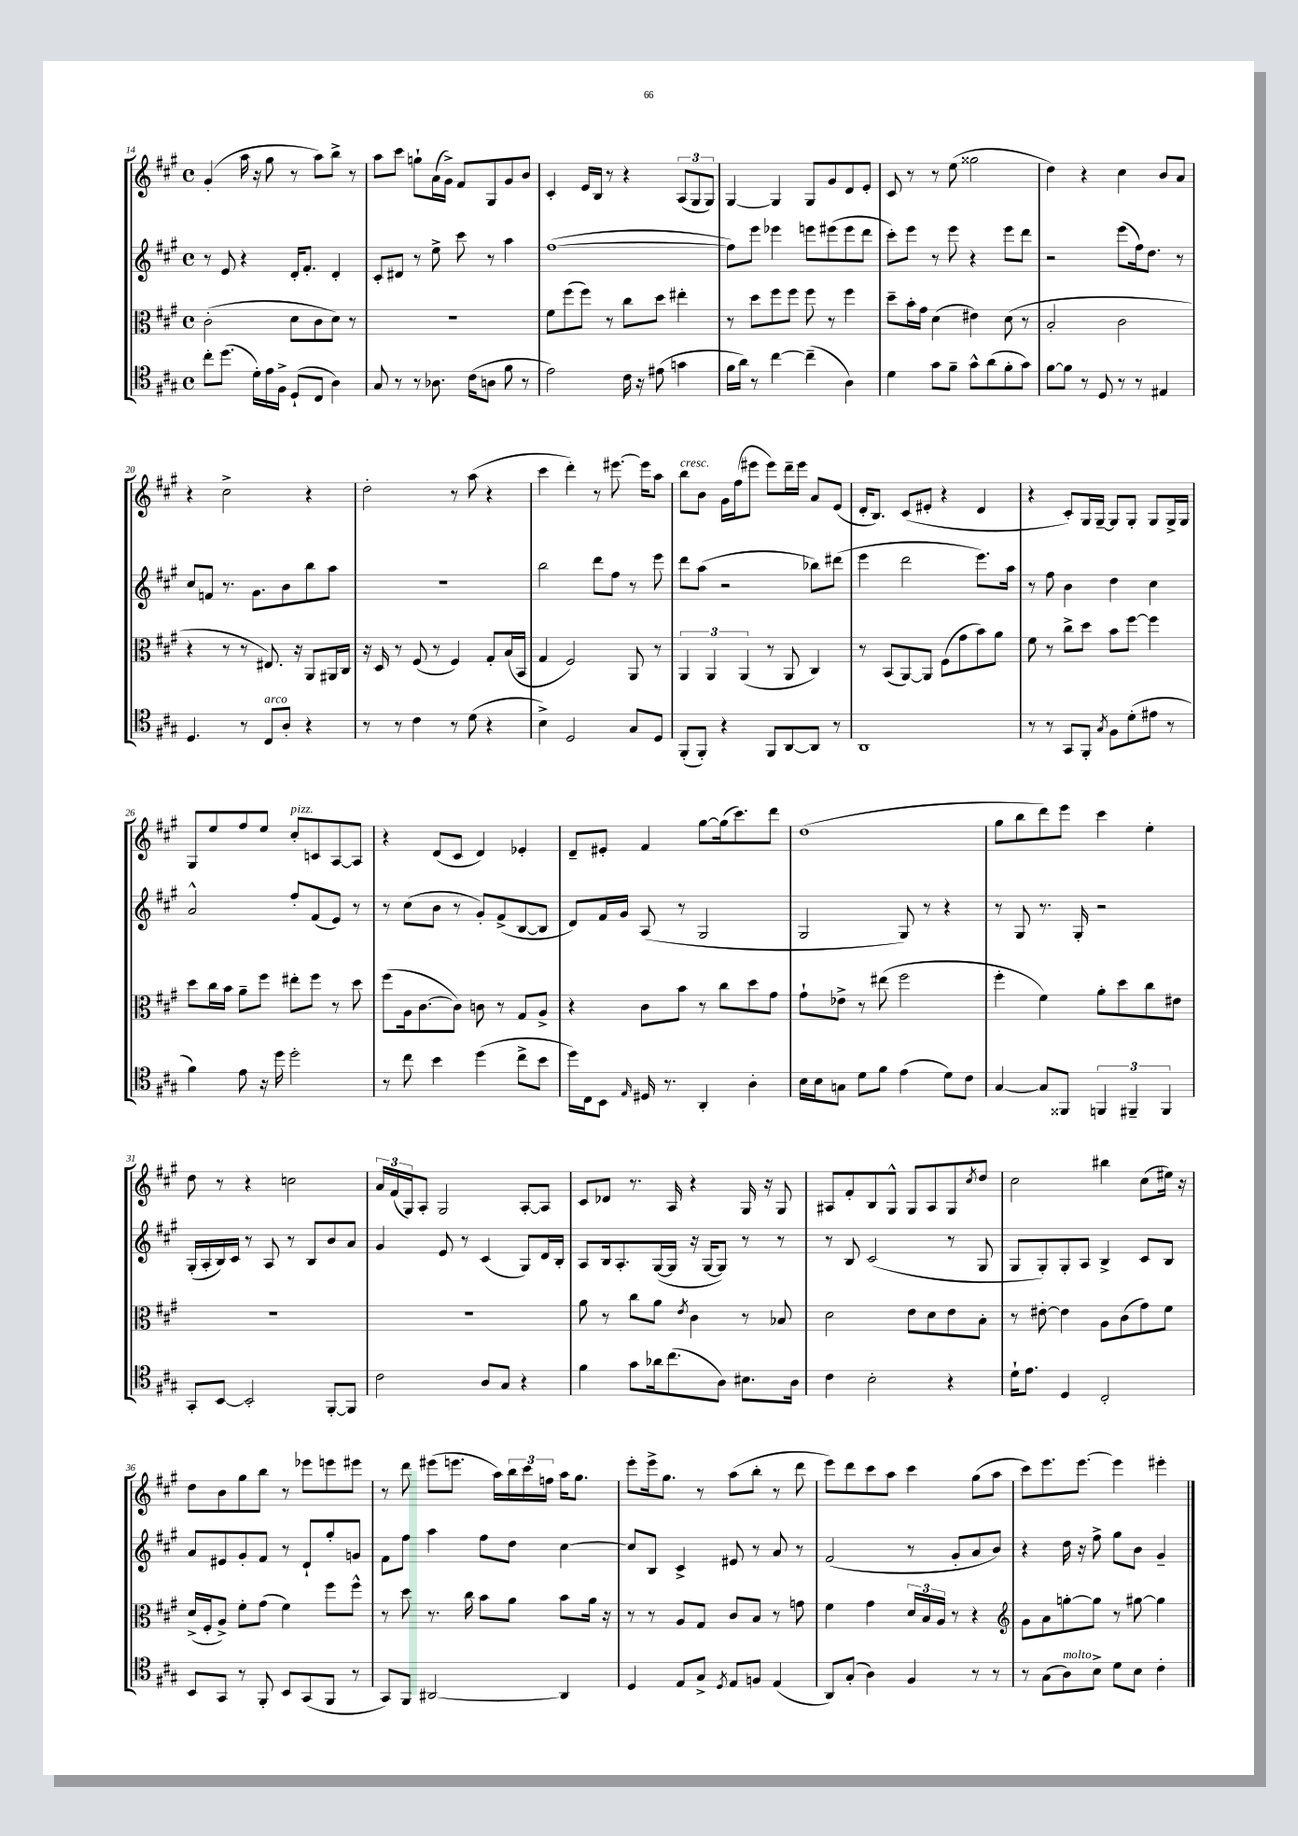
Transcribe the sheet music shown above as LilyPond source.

<<
\new StaffGroup <<
\new Staff = "s0" {
    \clef treble \key a \major \defaultTimeSignature \time 4/4
    gis'4-.( a''16 r16 gis''8 r8 a''8) b''8-> r8 |
    a''8 cis'''8 g''8-! a'16( gis'16->) fis'8 gis8 gis'8 b'8 |
    cis'4-. e'16 b16 r8 r4 \tuplet 3/2 { a8( gis8 gis8) } |
    gis4~ gis4 gis8 gis'8 d'8 e'8-. |
    cis'8 r8 r8 e''8( gisis''2 |
    d''4) r4 cis''4 b'8 a'8 |
    r4 cis''2-> r4 |
    d''2-. r8 a''8( r4 |
    cis'''4 d'''4-.) r8 eis'''8.~ eis'''16 a''8 |
    b''8^\markup { \italic "cresc." } b'8 gis'16 fis''16( eis'''8 eis'''8) d'''16-- eis'''16 a'8 e'8( |
    d'16-. b8.) cis'8( eis'8-. r4 d'4 |
    r4 cis'8-.) gis16 gis16~-- gis8 gis8-. gis8 gis16-> gis16 |
    gis8 e''8 fis''8 e''8 cis''8-.^\markup { \italic "pizz." } c'8 a8~ a8 |
    r4 d'8( cis'8 d'4) ees'4-. |
    d'8-- eis'8-. fis'4 gis''8~ gis''16( cis'''8.) d'''8 |
    d''1( |
    gis''8 b''8 d'''8) e'''8 cis'''4 e''4-. |
    d''8 r8 r4 c''2 |
    \tuplet 3/2 { a'16 fis'16( gis16) } a8-. gis2 a8~-. a8 |
    cis'8 des'8 r8. a16 r4 gis16 r16 gis8 |
    ais8 fis'8-. b8 gis8-^ gis8 ais8 gis8 \acciaccatura { cis''8 } d''8 |
    cis''2 bis''4 cis''8( eis''16) r16 |
    d''8 b'8 gis''8 b''8 r8 ees'''8 e'''8 eis'''8 |
    r8 d'''8 eis'''8( e'''8. a''16) \tuplet 3/2 { b''16 cis'''16 f''16 } a''16 gis''8. |
    e'''8-. e'''16-> gis''8. r8 a''8( b''8-. r8 d'''8 |
    e'''8) d'''8 cis'''8 a''8 cis'''4 gis''8( a''8 |
    cis'''8) e'''8. e'''8.~ e'''4 eis'''4-. \bar "|." |
}
\new Staff = "s1" {
    \clef treble \key a \major \defaultTimeSignature \time 4/4
    r8 e'8 r4 d'16-. fis'8.-. d'4-. |
    cis'8-. dis'8 r8 e''8-> cis'''8 r8 a''4 |
    fis''1~( |
    fis''8) e'''8 ees'''4 e'''8 eis'''8( eis'''8 d'''8 |
    cis'''8-.) e'''8 r8 e'''8 r4 e'''8 d'''8 |
    r2 e'''8( fis''16) d''8. r8 |
    cis''8 f'8 r8. gis'8. b'8 b''8 a''8 |
    R1 |
    b''2 d'''8 fis''8 r8 e'''8 |
    d'''8 a''8( r2 bes''8) dis'''8( |
    e'''4 d'''2 e'''8.) a''16 |
    r8 fis''8 b'4 d''4 cis''4 |
    a'2-^ fis''8-. fis'8( e'8) r8 |
    r8 cis''8( b'8 r8 gis'8-.) fis'8->( b8~ b8 |
    d'8) fis'16 gis'16 a8( r8 gis2 |
    gis2 gis8) r8 r4 |
    r8 gis8 r8. gis16-. r2 |
    gis16-.( a16-. b16) cis'16 r8 a8 r8 b8 b'8 a'8 |
    gis'4 e'8 r8 cis'4( gis8) d'16 b16-. |
    a8 b16 a8.-. gis16~( gis16 r16 gis16~ gis8) r8 r8 |
    r8 b8 cis'2( r8 gis8 |
    gis8 gis8-.) gis8-. a8 b4-> cis'8 b8 |
    a'8 eis'8 gis'8-. fis'8 r8 d'8-! gis''8-. g'8 |
    fis'8 fis''8 a''4 fis''8 d''8 cis''4~ |
    cis''8 b8 cis'4-> eis'8 r8 a'8 r8 |
    fis'2( r8 gis'8-. a'8 b'8) |
    r4 d''16 r16 fis''8-> gis''8 b'8 gis'4-- \bar "|." |
}
\new Staff = "s2" {
    \clef alto \key a \major \defaultTimeSignature \time 4/4
    cis'2-.( d'8 cis'8 d'8) r8 |
    r1 |
    fis'8 fis''8( fis''8) r8 cis''8 d''8 eis''4-. |
    r8 d''8 fis''8 fis''8 fis''8 r8 fis''4 |
    d''8-- b'16-. gis'16 d'4( eis'4) d'8( r8 |
    b2-. cis'2 |
    r4 r8 r8 eis8.) r16 a,8 ais,16 cis16 |
    r16 d16 r8 fis8( r8 fis4) gis8-. b16( b,16 |
    gis4 fis2) a,8 r8 |
    \tuplet 3/2 { a,4 a,4 a,4( } r8 a,8 cis4) |
    r8 b,8( a,8~) a,8 fis8( gis'8 b'8) a'8 |
    fis'8 r8 cis''8-> d''8 b'8 fis''8~ fis''4 |
    d''8 cis''16 b'16 a'8-- fis''8 eis''8-. fis''8 r8 d''8 |
    fis''8( a16 cis'8.~ cis'8) c'8 r8 gis8 a8-> |
    r4 cis'8 b'8 r8 cis''8 d''8 gis'8 |
    gis'8-! ees'8-> r8 eis''8( fis''2 |
    fis''4-. fis'4) a'8-. d''8 cis''8 eis'8 |
    R1 |
    R1 |
    a'8 r8 cis''8 a'8 \acciaccatura { e'8 } cis'4 r8 bes8 |
    d'2 e'8 d'8 e'8 b8-. |
    r8 eis'8~-. eis'4 a8 cis'8( gis'8) fis'8 |
    d'16->( fis16-. a8->) fis'8-. gis'8( fis'4) fis''8 fis''8-^ |
    r8 d''8 r8. cis''16 b'8 a'8 b'8 a'16 r16 |
    r8 r8 a8 gis8 cis'8 b8 r8 g'8 |
    fis'4 gis'4 \tuplet 3/2 { d'16 b16 a16 } r8 r4 |
    \clef treble gis'8 a'8 g''8~-. g''8 r8 gis''8~ gis''4 \bar "|." |
}
\new Staff = "s3" {
    \clef tenor \key a \major \defaultTimeSignature \time 4/4
    cis''8-. d''8.( d'16-.) e'16 fis16-> d8-!( cis8 a4) |
    gis8 r8 r8 aes8. cis'16( a8 fis'8 r8 |
    e'2) cis'16 r16 eis'8( g'4 |
    fis'16 a'16) r8 cis''4~ cis''4--( a4) |
    d'4 gis'8 fis'8-- gis'8-^ a'8( fis'8-. gis'8) |
    fis'8~ fis'8 r8 d8 r8 r8 eis4 |
    d4. r8 cis8^\markup { \italic "arco" } a8-. r4 |
    r8 r8 cis'4 r8 d'8( r4 |
    b4->) d2 gis8 d8 |
    fis,8-.( fis,8-.) r4 fis,8 a,8~ a,8 r8 |
    a,1 |
    r8 r8 gis,8 fis,8-. \acciaccatura { gis8 } fis8 d'8-.( eis'8 r8 |
    fis'4) e'8 r16 d''16 d''2-. |
    r8 cis''8 b'4 d''4( cis''8-> b'8 |
    d''16) cis16 b,8 \grace { e16 } dis16 r8. a,4-. a4-. |
    b16 b16 g8 d'8 fis'8 e'4( d'8) cis'8 |
    gis4~ gis8 fisis,8 \tuplet 3/2 { f,4 fis,4-- fis,4 } |
    gis,8-. b,8~ b,2-. fis,8~-. fis,8 |
    cis'2 a8 gis8 r4 |
    fis'4 gis'8 aes'16 cis''8.( a8) bis8. a16 |
    cis'4 b2-. r4 |
    d'16-! e'8. d4 cis2-. |
    b,8 gis,8 r8 fis,8-. b,8 gis,8( fis,8 r8 |
    gis,8) fis,8 ais,2~ ais,4 |
    d4 e8 gis8-> \acciaccatura { d8 } e8 f8 e4( |
    a,8) gis8-.( a4) fis4 r8 r8 |
    r8 gis8( a8^\markup { \italic "molto" }) b8-> d'8 b8 cis'4-. \bar "|." |
}
>>
>>
\layout { \context { \Score currentBarNumber = #14 } }
